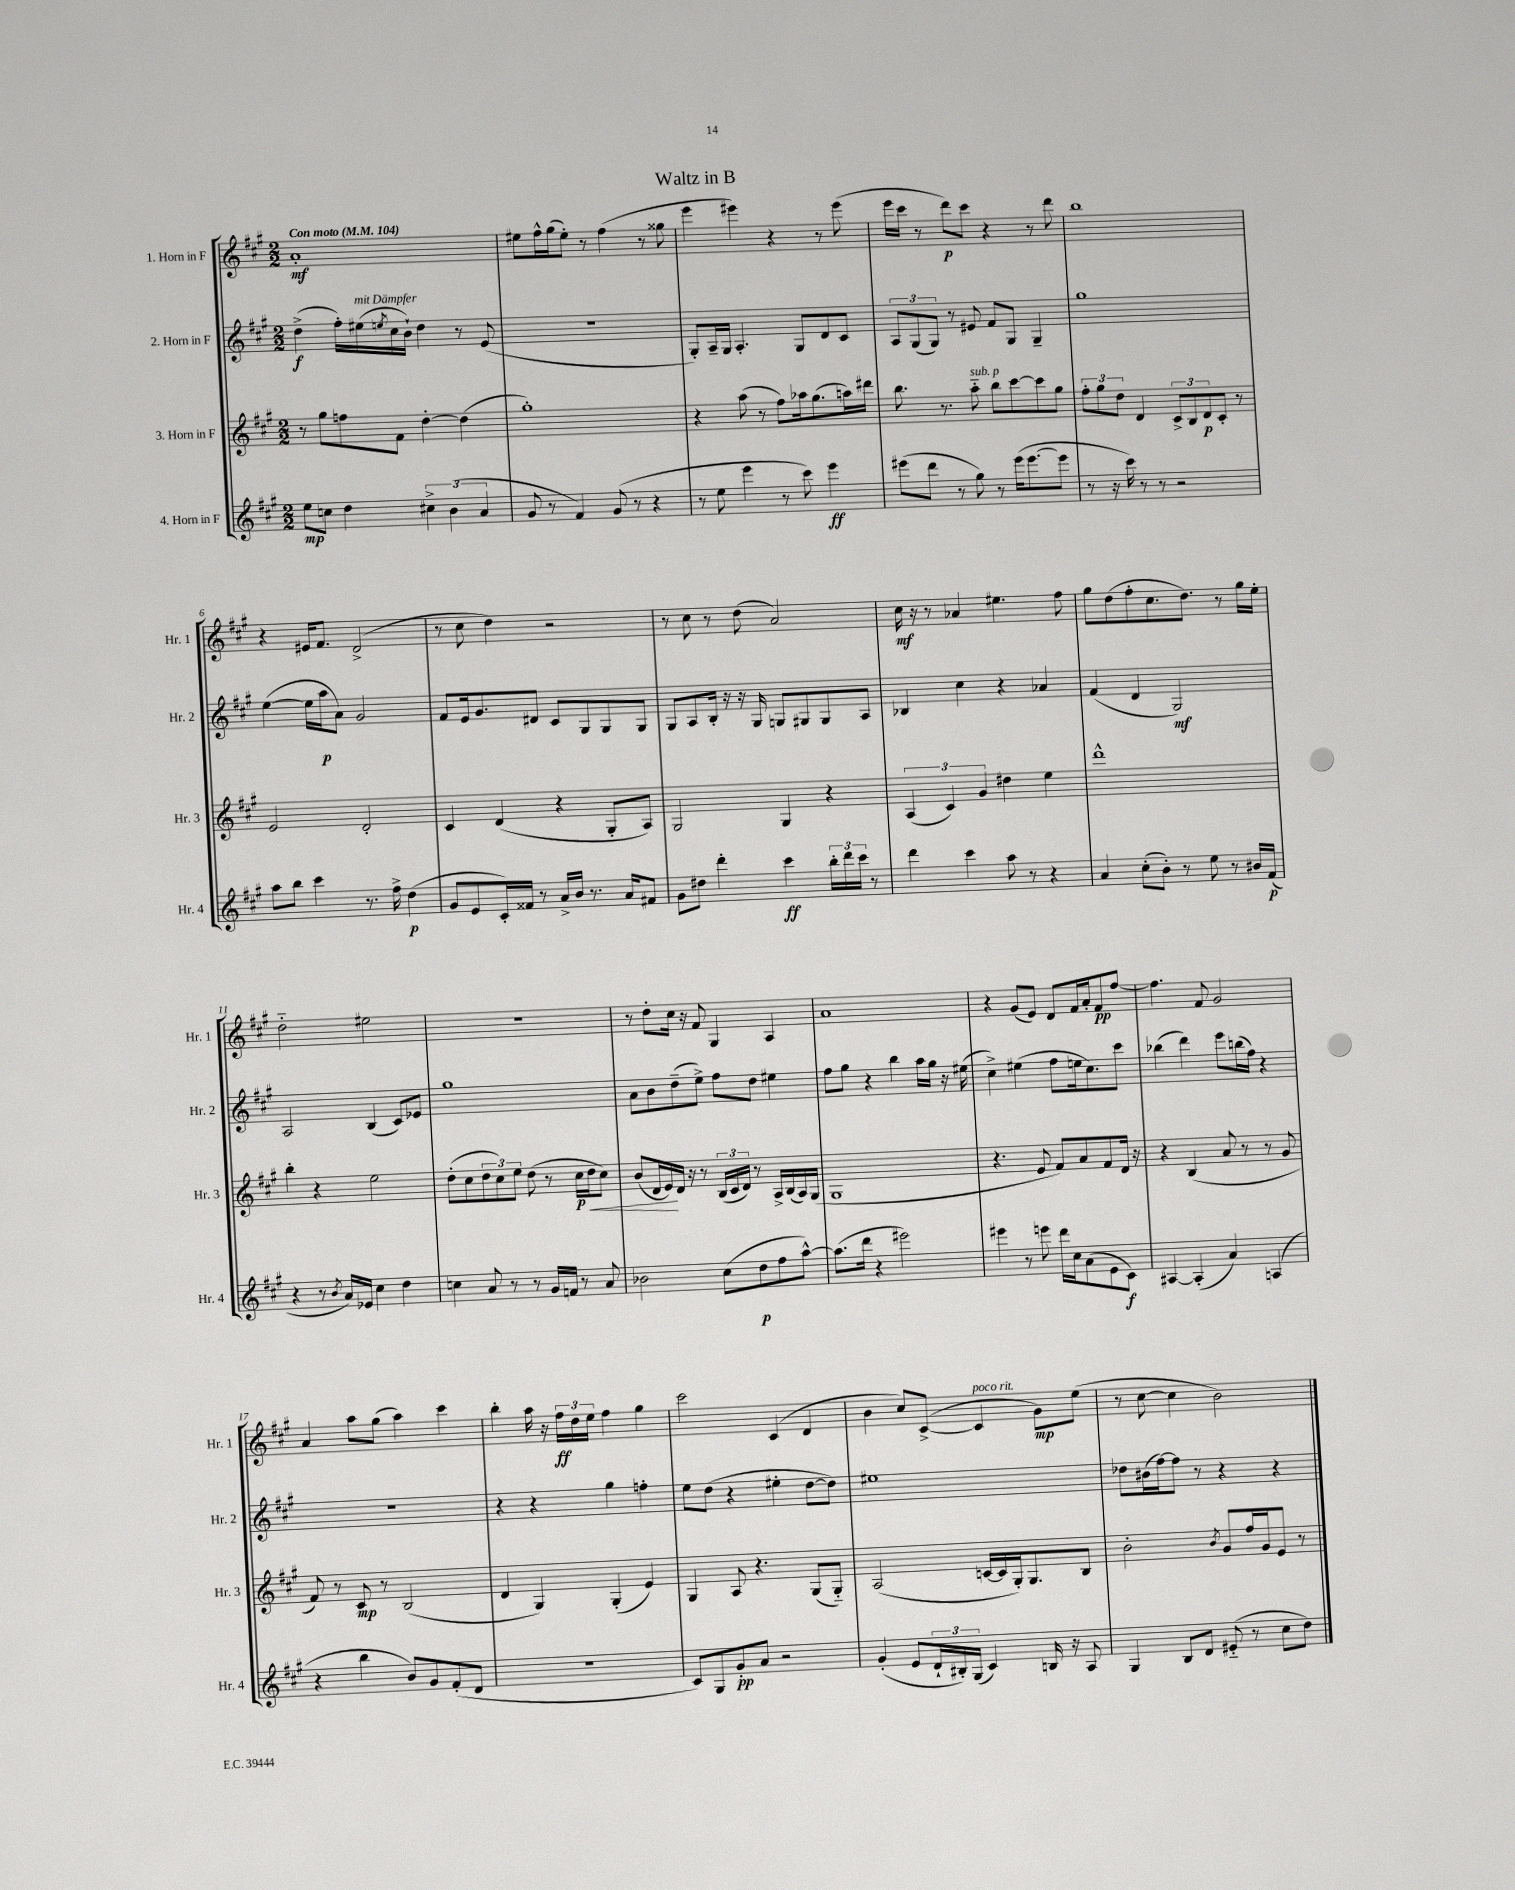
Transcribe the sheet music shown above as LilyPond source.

\header { title = "Waltz in B" }
<<
\new StaffGroup <<
\new Staff = "s0" \with { instrumentName = "1. Horn in F" shortInstrumentName = "Hr. 1" } {
    \clef treble \key a \major \numericTimeSignature \time 2/2 \tempo "Con moto" 4 = 104
    a'1-.\mf |
    eis''8 fis''16-^ gis''16( eis''8-.) r8 fis''4( r8 gisis''8 |
    e'''4 eis'''4) r4 r8 eis'''8( |
    e'''16 cis'''16 r8 d'''8\p) cis'''8 r4 r8 d'''8 |
    b''1 |
    r4 eis'16 fis'8. d'2->( |
    r8 cis''8 d''4) r2 |
    r8 cis''8 r8 d''8( a'2) |
    cis''16\mf r16 r8 aes'4 eis''4. fis''8 |
    gis''8 d''8( fis''8-. cis''8. d''8.) r8 gis''16 e''16-. |
    d''2-_ eis''2 |
    r1 |
    r8 d''8-. cis''16 r16 fis'8 gis4 a4 |
    a'1 |
    r4 gis'8( e'8) d'8 fis'16 a'16-. fis'8\pp fis''8~ |
    fis''4. fis'8 gis'2 |
    a'4 a''8 gis''8( a''4) cis'''4 |
    b''4-. a''16 r16 \tuplet 3/2 { fis''16\ff d''16 e''16 } fis''4 gis''4 |
    cis'''2 cis'4( d'4 |
    b'4 cis''8) cis'8~->( cis'4^\markup { \italic "poco rit." } gis'8\mp) e''8( |
    r8 cis''8~ cis''4 b'2) \bar "|." |
}
\new Staff = "s1" \with { instrumentName = "2. Horn in F" shortInstrumentName = "Hr. 2" } {
    \clef treble \key a \major \numericTimeSignature \time 2/2
    d''4->\f( fis''16-.) eis''16^\markup { \italic "mit Dämpfer" }( \acciaccatura { e''8 } cis''16 b'16-!) d''4 r8 e'8( |
    r1 |
    gis8-.) a16-- gis16 a4.-. gis8 d'8 cis'8 |
    \tuplet 3/2 { a8 gis8( gis8) } r8 eis'8 fis'8 gis8 gis4-- |
    gis''1 |
    e''4~( e''16 a''16\p a'8) gis'2 |
    fis'8 e'16 gis'8. dis'8 cis'8 gis8 gis8 gis8 |
    gis8 a8 b16-. r16 r16 gis16 g8 gis8 gis8 a8 |
    bes4 cis''4 r4 aes'4 |
    fis'4( d'4 gis2\mf) |
    a2 b4( cis'8) ees'8 |
    gis''1 |
    a'8 b'8 d''8--( e''8->) fis''8 d''8 eis''4 |
    fis''8 gis''8 r4 b''4 a''16 gis''16 r16 eis''16( |
    cis''4->) eis''4( fis''8 e''16 cis''8.) cis'''8 |
    bes''4( d'''4) e'''8 b''16( fis''16) r4 |
    r1 |
    r4 r4 gis''4 f''4-. |
    e''8 d''8( r4 eis''4-. d''8~ d''8) |
    eis''1 |
    des''8 bis'16( fis''16~) fis''8 r8 r4 r4 \bar "|." |
}
\new Staff = "s2" \with { instrumentName = "3. Horn in F" shortInstrumentName = "Hr. 3" } {
    \clef treble \key a \major \numericTimeSignature \time 2/2
    r8 gis''8 f''8 fis'8 d''4~-. d''4( |
    gis''1-.) |
    r4 a''8( r8 fis''8) aes''16 gis''8.( a''16) dis'''16 |
    b''8. r8. a''8-_^\markup { \italic "sub. p" } b''8 cis'''8~ cis'''8 gis''8 |
    \tuplet 3/2 { fis''8-. gis''8 d''8 } d'4 \tuplet 3/2 { cis'8-> b8 d'8\p } cis'8-. r8 |
    e'2 d'2-. |
    cis'4 d'4( r4 gis8-. a8) |
    gis2 gis4 r4 |
    \tuplet 3/2 { a4( cis'4) gis'4 } dis''4 e''4 |
    d'''1-^ |
    b''4-. r4 e''2 |
    d''8-.( cis''8 \tuplet 3/2 { d''8 cis''8) e''8 } d''8( r8 cis''16\p d''16\< cis''8) |
    b'8( d'16 e'16\!) d'16 r16 r8 \tuplet 3/2 { b16( cis'16 d'16) } r8 a16-> b16( a16) gis16( |
    gis1 |
    r4. e'8 fis'8) a'8 fis'8 d'16 r16 |
    r4 b4( a'8 r8 r8 gis'8 |
    fis'8) r8 cis'8\mp r8 b2( |
    d'4 gis4) gis4-.( e'4) |
    gis4 a8 r4. gis8( gis8-_) |
    a2( c'16~ c'16 gis16-.) gis8. b8 |
    b'2-. \acciaccatura { b'8 } gis'8 fis''16 gis'16 e'8 r8 \bar "|." |
}
\new Staff = "s3" \with { instrumentName = "4. Horn in F" shortInstrumentName = "Hr. 4" } {
    \clef treble \key a \major \numericTimeSignature \time 2/2
    e''8\mp c''8 d''4 \tuplet 3/2 { cis''4-> b'4( a'4 } |
    gis'8 r8 fis'4) gis'8( r8 r4 |
    r8 e''8 e'''4 r8 cis'''8) e'''4\ff |
    eis'''8( d'''8 r8 gis''8) r8 eis'''16( eis'''8.~ eis'''8 |
    r8 r16 cis'''16) r8 r8 r2 |
    a''8 b''8 cis'''4 r8. fis''16-> d''4\p( |
    gis'8 e'8 cis'16-.) fisis'16 r8 a'16-> b'16 r8. a'16 fis'8 |
    gis'8 dis''8 d'''4-. cis'''4\ff \tuplet 3/2 { b''16-. d'''16 cis'''16 } r8 |
    d'''4 cis'''4 a''8 r8 r4 |
    a'4 cis''8-.( b'8-.) r8 e''8 r8 bis'16 fis'16\p( |
    r4 r8 \acciaccatura { b'8 } a'16) ees'16 cis''4 d''4 |
    c''4 a'8 r8 r8 gis'16 f'16 r8 a'8 |
    bes'2 cis''8( d''8\p fis''8 a''8~-^) |
    a''8.( d'''16 r4 eis'''2) |
    eis'''4 r8 e'''8 d'''16 cis''16 a'8( e'8 cis'8\f) |
    ais4~ ais4-.( a'4) a4( |
    r4 b''4 b'8) gis'8 fis'8-.( d'8 |
    R1 |
    cis'8) gis8 gis'8-.\pp a'8 r2 |
    gis'4-.( e'8 \tuplet 3/2 { d'16-! bis16-.) gis16( } cis'4) b16 r16 a8 |
    gis4 b8 d'8 eis'8-_( r8 cis''8 d''8) \bar "|." |
}
>>
>>
